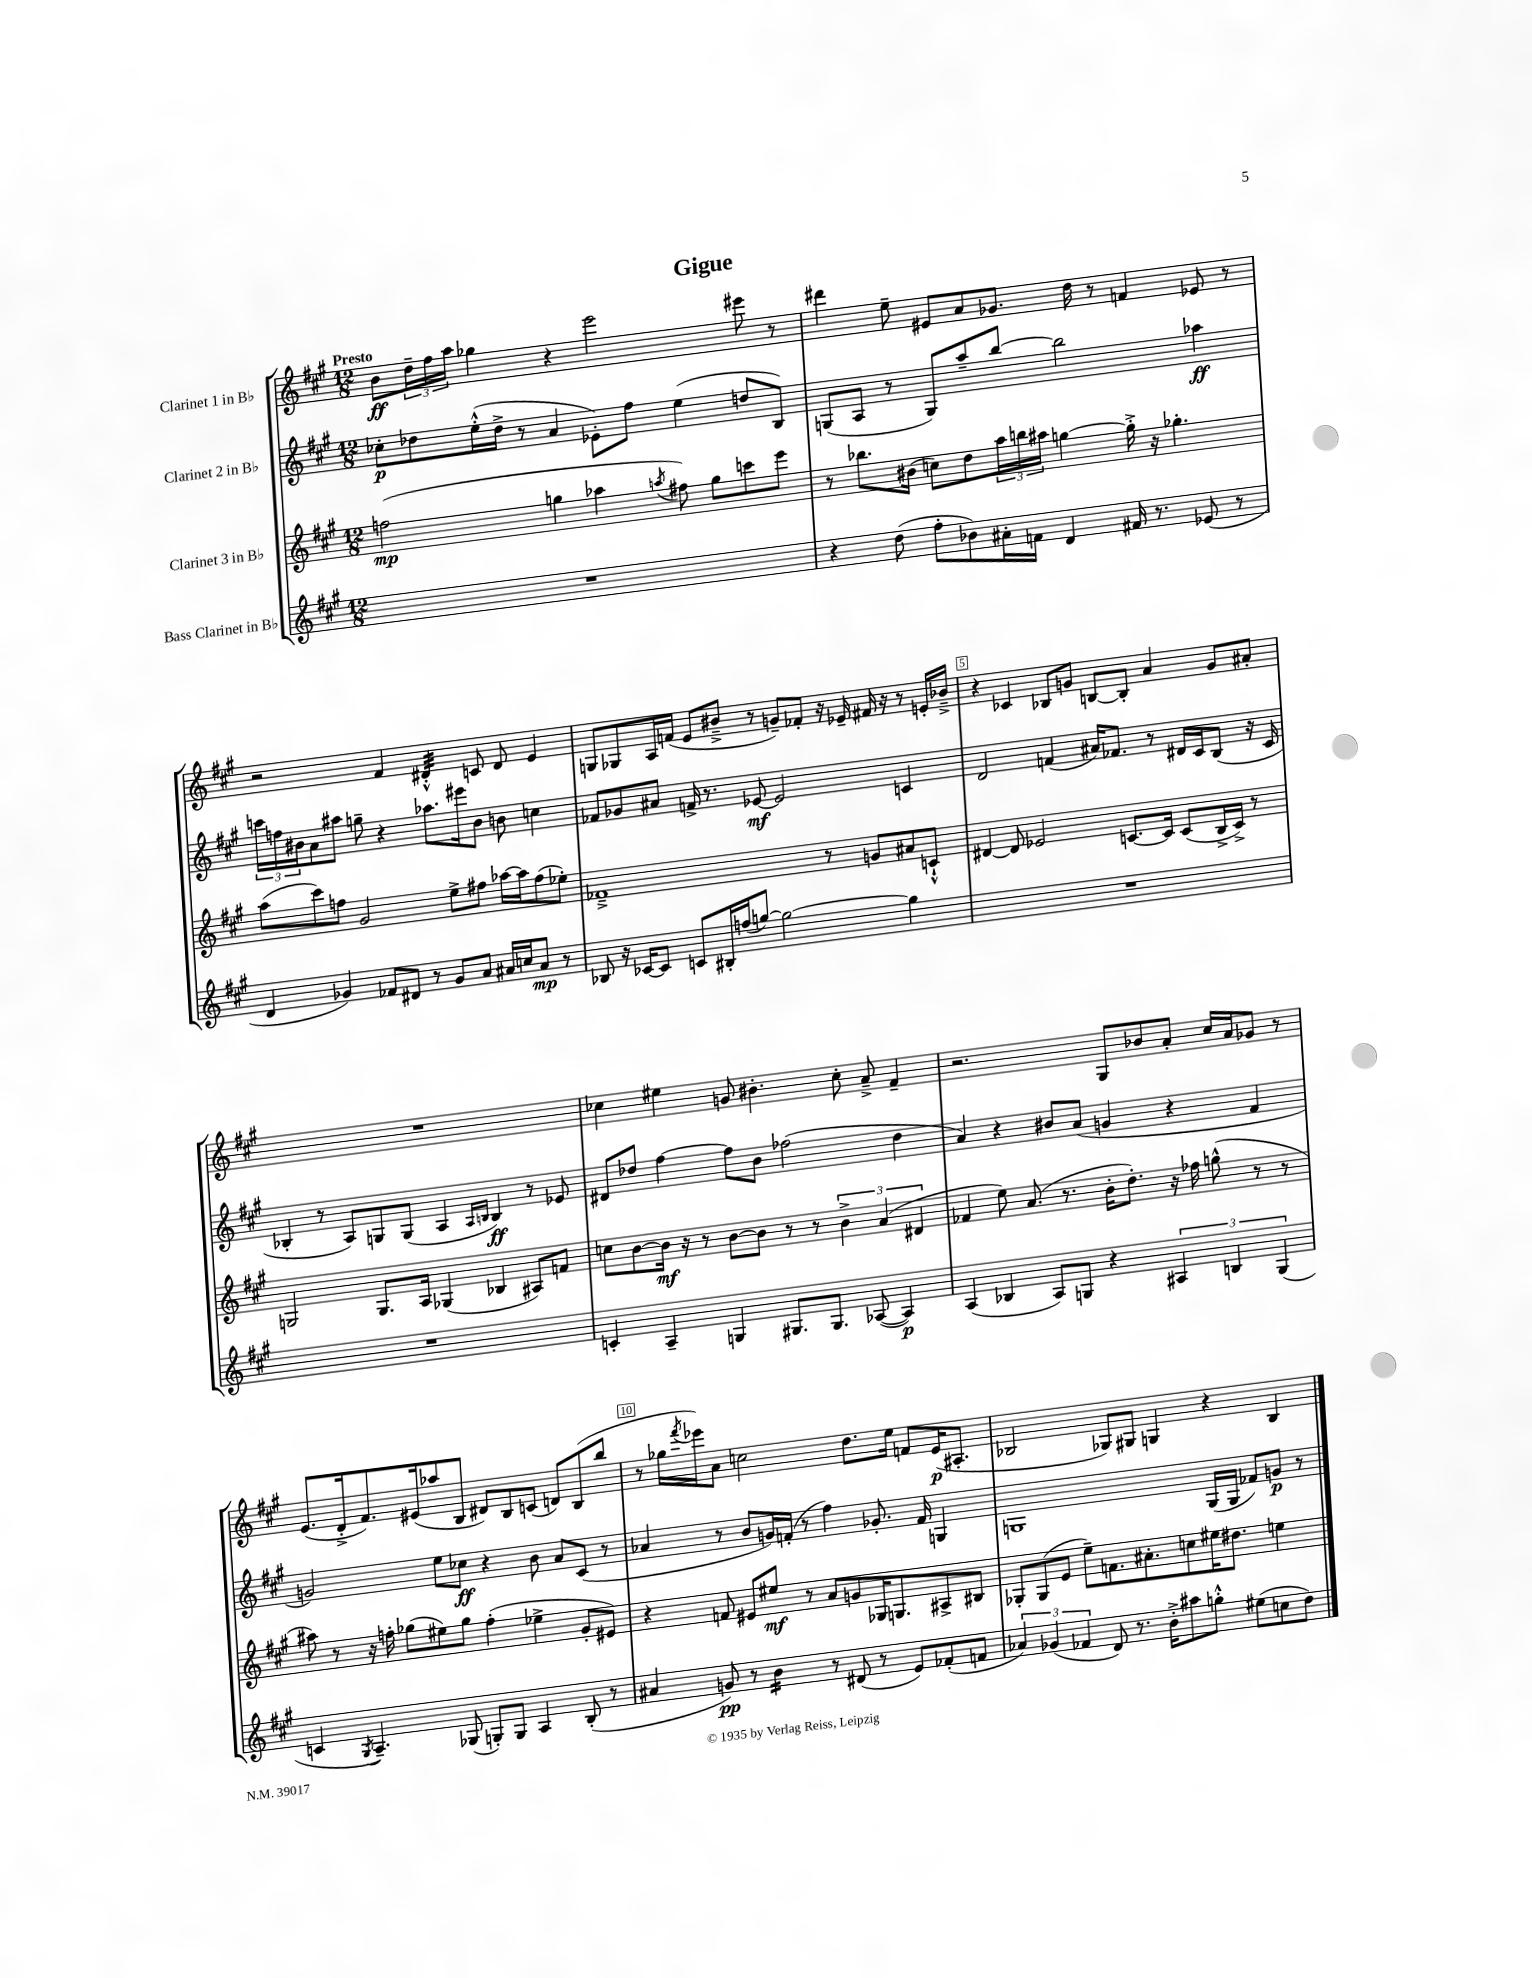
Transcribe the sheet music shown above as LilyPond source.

\header { title = "Gigue" }
<<
\new StaffGroup <<
\new Staff = "s0" \with { instrumentName = "Clarinet 1 in Bb" } {
    \clef treble \key a \major \numericTimeSignature \time 12/8 \tempo "Presto"
    b'8\ff \tuplet 3/2 { d''16-- fis''16 a''16 } ges''4 r4 e'''2 eis'''8 r8 |
    dis'''4 e''8-- eis'8 a'8 ges'8. d''16 r8 f'4 ees'8 r8 |
    r2 fis'4 dis'4:32-.-^ c'8 dis'8 e'4 |
    g8 ges8 a16 f'16( e'8 bis'8---> r8 g'8--) fes'8-. r16 ees'16-- fis'16 r16 r8 e'16-. bes'16---> |
    r4 ces'4 bes8 g'8 b8~ b8-. a'4 g'8 ais'8-. |
    R1. |
    ces''4 eis''4 g'8 bis'4.-. ces''8-. a'8---> fis'4-- |
    r2. gis8 bes'8 a'8-. cis''16 a'16 ges'8 r8 |
    e'8.( d'16-.-> fis'8.) eis'16( aes''8 b8 dis'8) b8 c'8( d'8) b8( b''8 |
    r8 ges''16 \acciaccatura { fis'''8 } ees'''16) a'8 c''2 d''8. e''16 f'8 e'16\p( ais8.-. |
    bes2 ges8) gis8 g4 r4 bes4 \bar "|." |
}
\new Staff = "s1" \with { instrumentName = "Clarinet 2 in Bb" } {
    \clef treble \key a \major \numericTimeSignature \time 12/8
    ces''8-.\p des''8 e''16-.-^( des''16-> r8 a'4 ees'8-.) fis''8 e''4( d''8 b8) |
    g8( a8 r8 g8) a''8-- b''8~ b''2 aes''4\ff |
    \tuplet 3/2 { c'''16 f''16 bis'16 } a'8 ais''8 g''8-- r4 aes''8. eis'''16 bis'8 b'8 c''4 |
    fes'8 ges'8 ais'8 f'16-> r8. ees'8~\mf ees'2 c'4 |
    d'2 f'4( ais'16) fes'8. r8 dis'16 cis'16 b8( r16 cis'16 |
    bes4-. r8 a8) g8 g8( a4 \grace { a16 b16 } b4\ff) r8 ees'8 |
    dis'8 des''8 fis''4~ fis''8 b'8 fes''2( des''4 |
    a'4) r4 bis'8 a'8( g'4 r4 fis'4 |
    g'2) e''8 ces''8\ff r4 b'8 a'8 cis'8( r8 |
    aes'4 r8 b'8 g'16) f'16-.( r8 fis''4) ges'8.-. f'16 g4 |
    g1 g16( g16 fes'8) g'8\p r8 \bar "|." |
}
\new Staff = "s2" \with { instrumentName = "Clarinet 3 in Bb" } {
    \clef treble \key a \major \numericTimeSignature \time 12/8
    f''2\mp( g''4 aes''4 \acciaccatura { a''8 } fis''8) g''8 c'''8 e'''8 |
    r8 bes''8. bis'16( c''8) d''8 \tuplet 3/2 { a''16 b''16 ais''16 } g''4~ g''16-.-> r16 ges''4.-. |
    a''8( cis'''8) f''8 gis'2 e''8-> fis''8 aes''16~ aes''16 fis''8( ees''8-.) |
    fes'1---> r8 g'8 ais'8 c'8-!-^ |
    dis'4~ dis'8 ees'2 c'8.~ c'16 c'8( b16-> c'16->) r8 |
    g2 g8. a16 ges4( bes4 ais8) f'8 |
    c''8 b'8~ b'16\mf r16 r8 b'8~ b'8 r8 r8 \tuplet 3/2 { b'4-> a'4( dis'4 } |
    fes'4 e''8) a'8.( r8. b'16-. d''8.-.) r16 fes''16 g''8-^( r8 r8 |
    ais''8) r8 r16 f''16-. ges''8( eis''8) ges''8 f''4-.( ees''4-> gis'8-. eis'8) |
    r4 f'8 eis'8 eis''8\mf r8 a'8 g'8 ges16 g8. ais8-> bis8 |
    ges8-. ges8( e'8 e''8--) f'8. ais'8.-. c''8 eis''16 dis''8. e''4 \bar "|." |
}
\new Staff = "s3" \with { instrumentName = "Bass Clarinet in Bb" } {
    \clef treble \key a \major \numericTimeSignature \time 12/8
    R1. |
    r4 d''8( fis''8-. bes'8) ais'16-. f'16 d'4 fis'16 r8. ees'8( r8 |
    d'4 ges'4) fes'8 dis'8 r8 ges'8 a'8 ais'16 c''16 ais'8\mp r8 |
    bes8 r16 ces'16~ ces'8 c'8 bis16-. f''16( g''8~) g''2~ g''4 |
    R1. |
    R1. |
    c'4-. a4-- g4 gis8. gis8. aes8~( aes4\p) |
    a4( bes4 a8) g8 r4 \tuplet 3/2 { ais4 b4 g4( } |
    c'4 \acciaccatura { gis8 } a4.--) ges8( g8-.) g8 a4 b8-.( r8 |
    ais'4 g'8\pp) r8 b'4:16 r8 dis'8( r8 e'8) fes'8-.( f'8 |
    \tuplet 3/2 { aes'4) ges'4( fes'4 } d'8) r8. b'16-.-> ais''8 g''8-.-^ eis''8( c''8 d''8) \bar "|." |
}
>>
>>
\layout { \context { \Score \override BarNumber.break-visibility = ##(#f #t #t) barNumberVisibility = #(every-nth-bar-number-visible 5) \override BarNumber.stencil = #(make-stencil-boxer 0.1 0.3 ly:text-interface::print) } }
